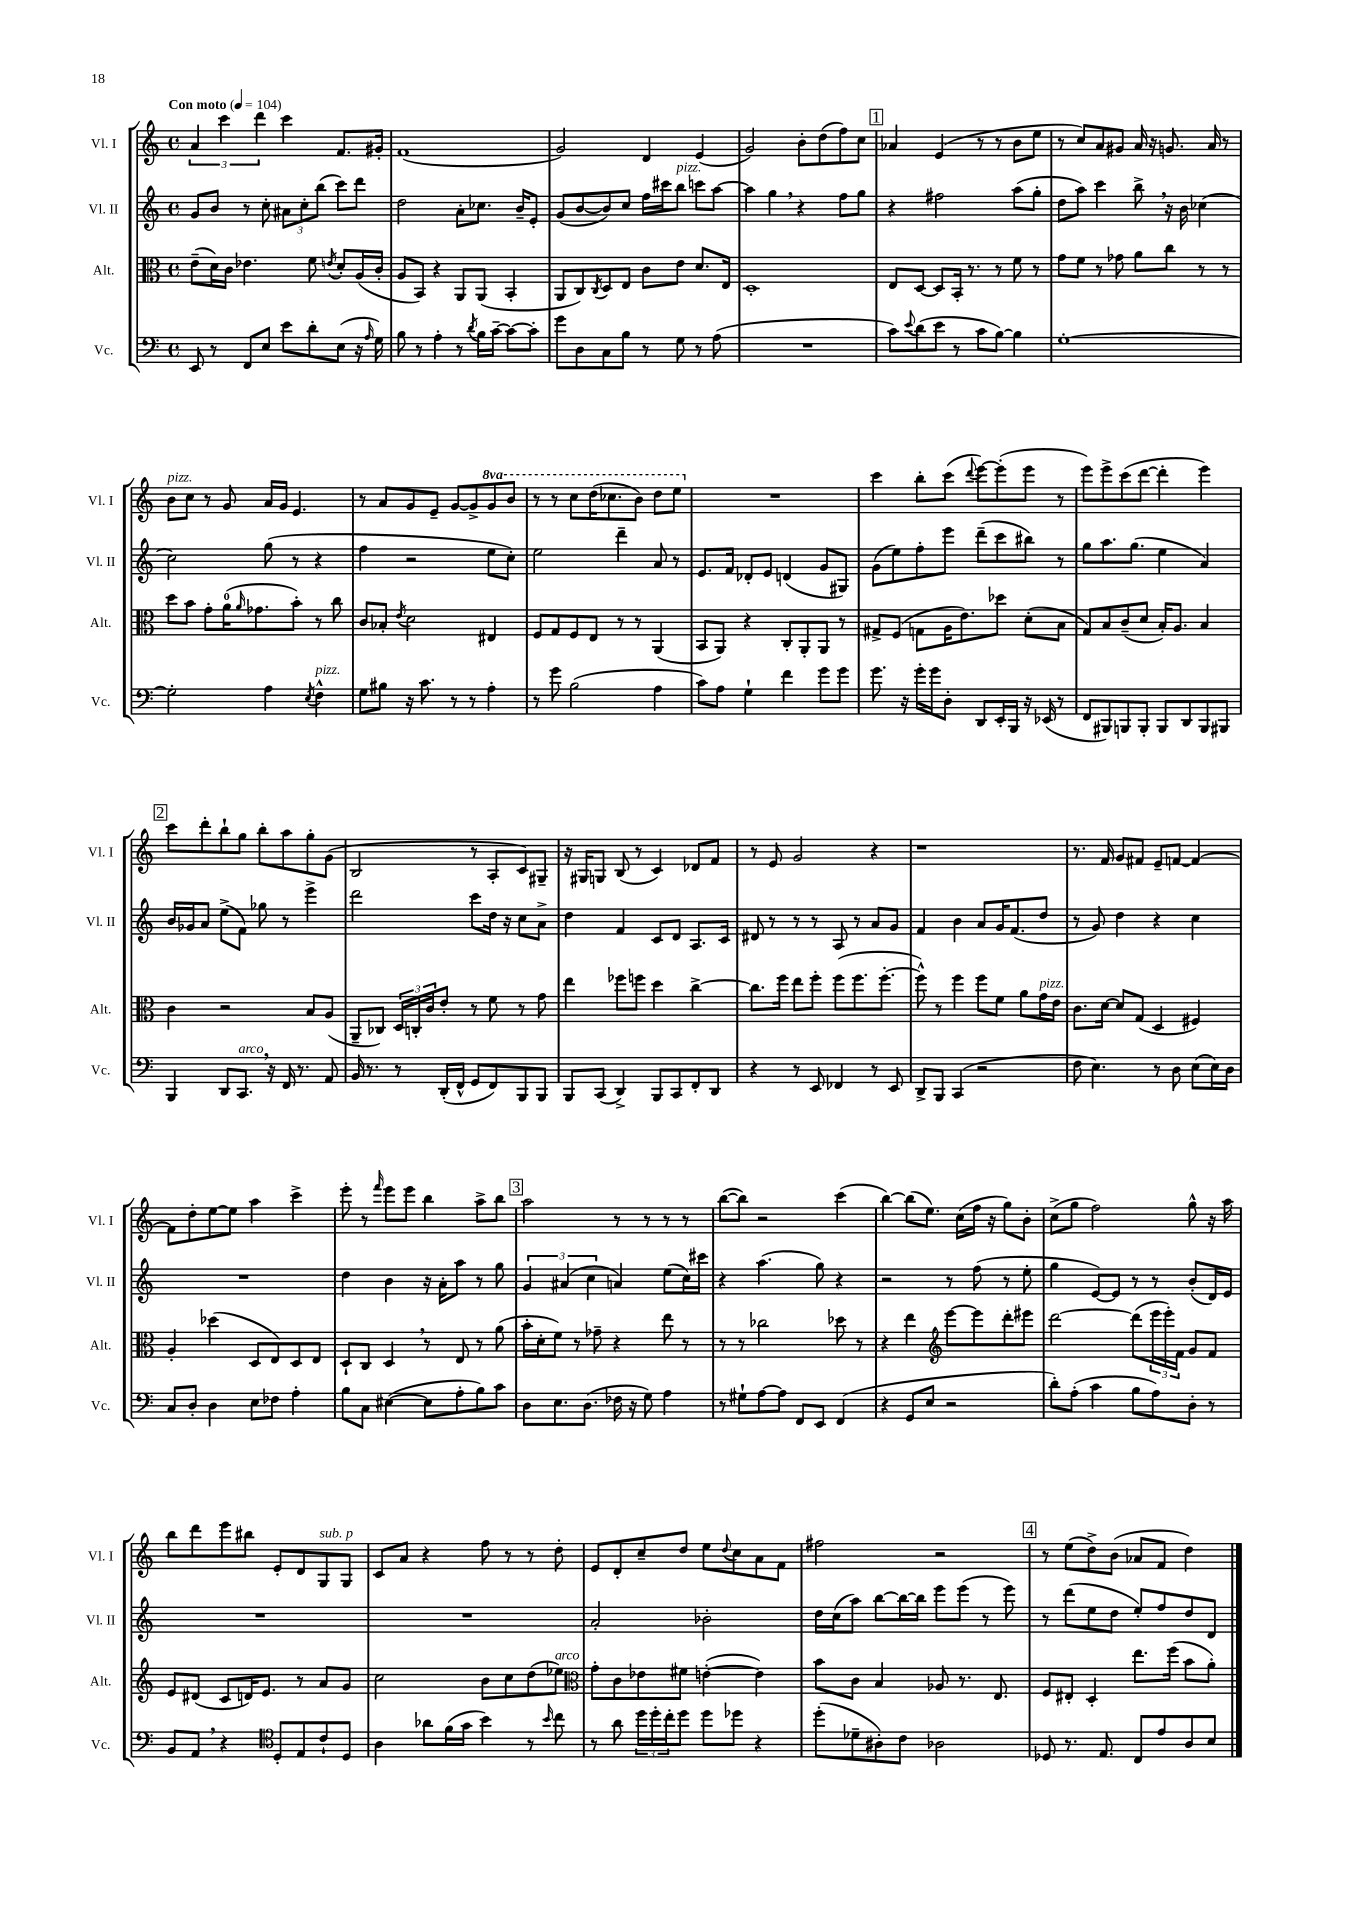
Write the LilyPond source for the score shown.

<<
\new StaffGroup <<
\new Staff = "s0" \with { instrumentName = "Vl. I" shortInstrumentName = "Vl. I" } {
    \clef treble \key c \major \defaultTimeSignature \time 4/4 \set Staff.ottavationMarkups = #ottavation-simple-ordinals \tempo "Con moto" 4 = 104
    \tuplet 3/2 { a'4 c'''4 d'''4 } c'''4 f'8. gis'16-. |
    f'1( |
    g'2) d'4 e'4( |
    g'2) b'8-. d''8( f''8) c''8 |
    \mark \markup { \box "1" } aes'4 e'4( r8 r8 b'8 e''8 |
    r8 c''8) a'8 gis'8 a'16 r16 g'8. a'16 r8 |
    b'8^\markup { \italic "pizz." } c''8 r8 g'8 a'16 g'16 e'4. |
    r8 a'8 g'8 e'8-- g'8~ g'8-> \ottava #1 g''8 b''8 |
    r8 r8 c'''8 d'''16( ces'''8. b''8) d'''8 e'''8 \ottava #0 |
    R1 |
    c'''4 b''8-. c'''8( \appoggiatura { d'''8 } e'''8~) e'''8-.( e'''8 r8 |
    e'''8) e'''8-> c'''8( d'''8~ d'''4-. e'''4) |
    \mark \markup { \box "2" } c'''8 d'''8-. b''8-! g''8 b''8-. a''8 g''8-. g'8( |
    b2 r8 a8-. c'8) gis8-- |
    r16 gis16 g8 b8( r8 c'4) des'8 f'8 |
    r8 e'8 g'2 r4 |
    r1 |
    r8. f'16 g'8 fis'8 e'8-- f'8~ f'4~ |
    f'8 d''8-. e''8~ e''8 a''4 c'''4-> |
    e'''8-. r8 \grace { f'''16 } e'''8 e'''8 b''4 a''8-> b''8 |
    \mark \markup { \box "3" } a''2 r8 r8 r8 r8 |
    b''8~( b''8) r2 c'''4( |
    b''4~) b''8( e''8.) c''16( f''16 r16 g''8) b'8-. |
    c''8->( g''8 f''2) g''8-^ r16 a''16 |
    b''8 d'''8 e'''8 bis''8 e'8-. d'8 g8^\markup { \italic "sub. p" } g8 |
    c'8 a'8 r4 f''8 r8 r8 d''8-. |
    e'8 d'8-. c''8-- d''8 e''8 \appoggiatura { d''8 } c''8 a'8 f'8 |
    fis''2 r2 |
    \mark \markup { \box "4" } r8 e''8( d''8->) b'8( aes'8 f'8 d''4) \bar "|." |
}
\new Staff = "s1" \with { instrumentName = "Vl. II" shortInstrumentName = "Vl. II" } {
    \clef treble \key c \major \defaultTimeSignature \time 4/4
    g'8 b'8 r8 c''8-. \tuplet 3/2 { ais'8 c''8-. b''8( } c'''8) d'''8 |
    d''2 a'8-. ces''8. b'16-- e'8-. |
    g'8( b'8~ b'8) c''8 f''16 cis'''16 b''8^\markup { \italic "pizz." } c'''8 a''8~ |
    a''4 g''4 \breathe r4 f''8 g''8 |
    \mark \markup { \box "1" } r4 fis''2 a''8( g''8-. |
    d''8 a''8) c'''4 b''8-> \breathe r16 b'16 ces''4( |
    c''2) g''8( r8 r4 |
    f''4 r2 e''8 c''8-.) |
    e''2 d'''4-- a'8 r8 |
    e'8. f'16 des'8-. e'8 d'4( g'8 gis8) |
    g'8( e''8) f''8-. e'''8 d'''8--( c'''8 bis''8) r8 |
    g''8 a''8. g''8.( e''4 a'4) |
    \mark \markup { \box "2" } b'16 ges'16 a'8 e''8->( f'8) ges''8 r8 e'''4-> |
    d'''2 c'''8 d''16 r16 c''8 a'8-> |
    d''4 f'4 c'8 d'8 a8. c'16 |
    dis'8 r8 r8 r8 a8 r8 a'8 g'8 |
    f'4 b'4 a'8 g'16 f'8.( d''8 |
    r8 g'8) d''4 r4 c''4 |
    R1 |
    d''4 b'4 r16 a'16-. a''8 r8 g''8 |
    \mark \markup { \box "3" } \tuplet 3/2 { g'4 ais'4( c''4 } a'4) e''8( c''16) cis'''16 |
    r4 a''4.( g''8) r4 |
    r2 r8 f''8( r8 e''8-. |
    g''4 e'8~) e'8 r8 r8 b'8-.( d'16) e'16 |
    R1 |
    R1 |
    a'2-. bes'2-. |
    d''16 c''16( a''8) b''8~ b''16~ b''16 e'''8 e'''8( r8 e'''8) |
    \mark \markup { \box "4" } r8 d'''8( e''8 d''8 e''8-.) f''8 d''8 d'8 \bar "|." |
}
\new Staff = "s2" \with { instrumentName = "Alt." shortInstrumentName = "Alt." } {
    \clef alto \key c \major \defaultTimeSignature \time 4/4
    e'8--( d'16) c'16 ees'4. f'8 \acciaccatura { e'8 } d'8-. a16( c'16-. |
    a8 b,8) r4 a,8 a,8( b,4-. |
    a,8 c8) \acciaccatura { c8 } d8 e8 c'8 e'8 d'8. e16 |
    d1-. |
    \mark \markup { \box "1" } e8 d8~ d8 b,16-. r8. r8 f'8 r8 |
    g'8 f'8 r8 ges'8 a'8 c''8 r8 r8 |
    d''8 b'8 g'8-. a'16-0( \grace { a'16 } ges'8. b'8-.) r8 c''8 |
    c'8 bes8-. \acciaccatura { e'8 } d'2 eis4 |
    f8 g8 f8 e8 r8 r8 a,4( |
    b,8 a,8) r4 c8-. a,8-. a,8 r8 |
    gis8-> f8( g8 a16 e'8.) des''8 d'8-.( b8 |
    g8) b8 c'8--( d'8 b16-.) a8. b4 |
    \mark \markup { \box "2" } c'4 r2 b8 a8( |
    a,8-- ces8) \tuplet 3/2 { d16 c16-. c'16 } e'8-. r8 f'8 r8 g'8 |
    e''4 fes''8 f''8 d''4 c''4~-> |
    c''8. f''16 e''8 f''8-. f''8( f''8. f''8.~-. |
    f''8-^) r8 f''4 f''8 f'8 a'8 g'16^\markup { \italic "pizz." } e'16 |
    c'8. d'16~ d'8 g8( d4 fis4) |
    a4-. des''4( d8 e8) d8 e8 |
    d8-! c8 d4 \breathe r8 e8 r8 a'8( |
    \mark \markup { \box "3" } b'16-. d'16-. f'8) r8 ges'8-- r4 e''8 r8 |
    r8 r8 ces''2 des''8 r8 |
    r4 e''4 \clef treble e'''8~ e'''8 d'''8-. eis'''8 |
    d'''2~ d'''8( \tuplet 3/2 { e'''16 e'''16-.) f'16 } g'8 f'8 |
    e'8 dis'8( c'8 d'16) e'8. r8 a'8 g'8 |
    c''2 b'8 c''8 d''8( ees''8^\markup { \italic "arco" }) |
    \clef alto g'8-. c'8 ees'8 fis'8 e'4~-.( e'4) |
    b'8 c'8 b4 aes8 r8. e8. |
    \mark \markup { \box "4" } f8 eis8-. d4-. e''8. f''16( b'8 a'8-.) \bar "|." |
}
\new Staff = "s3" \with { instrumentName = "Vc." shortInstrumentName = "Vc." } {
    \clef bass \key c \major \defaultTimeSignature \time 4/4
    e,8 r8 f,8 e8 e'8 d'8-. e8( r16 \grace { a16 } g16) |
    b8 r8 a4-. r8 \acciaccatura { d'8 } b16 c'16~-- c'8~ c'8-. |
    g'8 d8 c8 b8 r8 g8 r8 a8( |
    R1 |
    \mark \markup { \box "1" } c'8) \appoggiatura { e'8 } d'8( e'8 r8 c'8 b8~) b4 |
    g1~-. |
    g2-. a4 \acciaccatura { e8 } f4-^^\markup { \italic "pizz." } |
    g8 bis8 r16 c'8. r8 r8 a4-. |
    r8 g'8 b2( a4 |
    c'8) a8 g4-! f'4 g'8 g'8 |
    g'8. r16 g'16-. g'16 d8-. d,8 e,16-. b,,16 r16 ees,16( r8 |
    f,8 bis,,8) b,,8 b,,8-. b,,8 d,8 b,,8 bis,,8 |
    \mark \markup { \box "2" } b,,4 d,8 c,8.^\markup { \italic "arco" } \breathe r16 f,16 r8. a,8 |
    b,16 r8. r8 d,16-.( f,16-^ g,8 f,8) b,,8 b,,8 |
    b,,8 c,8( d,4->) b,,8 c,8 f,8-. d,8 |
    r4 r8 e,8 fes,4 r8 e,8 |
    d,8-> b,,8 c,4( r2 |
    f8 e4.) r8 d8 e8( e16) d16 |
    c8 d8-. d4 e8 fes8 a4-. |
    b8 c8 eis4~( eis8 a8-. b8) c'8 |
    \mark \markup { \box "3" } d8 e8. d8.( fes16 r16 g8) a4 |
    r8 gis8-! a8~ a8 f,8 e,8 f,4( |
    r4 g,8 e8 r2 |
    d'8-.) a8-.( c'4 b8 a8) d8-. r8 |
    b,8 a,8 \breathe r4 \clef tenor d8-. e8 c'8-! d8 |
    a4 aes'8 f'16( g'16 b'4) r8 \grace { b'16 } c''8 |
    r8 a'8 \tuplet 3/2 { d''16 d''16-. c''16-. } d''8 d''8 des''8 r4 |
    d''8-.( des'8-- ais8-.) c'8 aes2 |
    \mark \markup { \box "4" } des8 r8. e8. c8 e'8 a8 b8 \bar "|." |
}
>>
>>
\layout { \context { \Score \remove "Bar_number_engraver" } }
